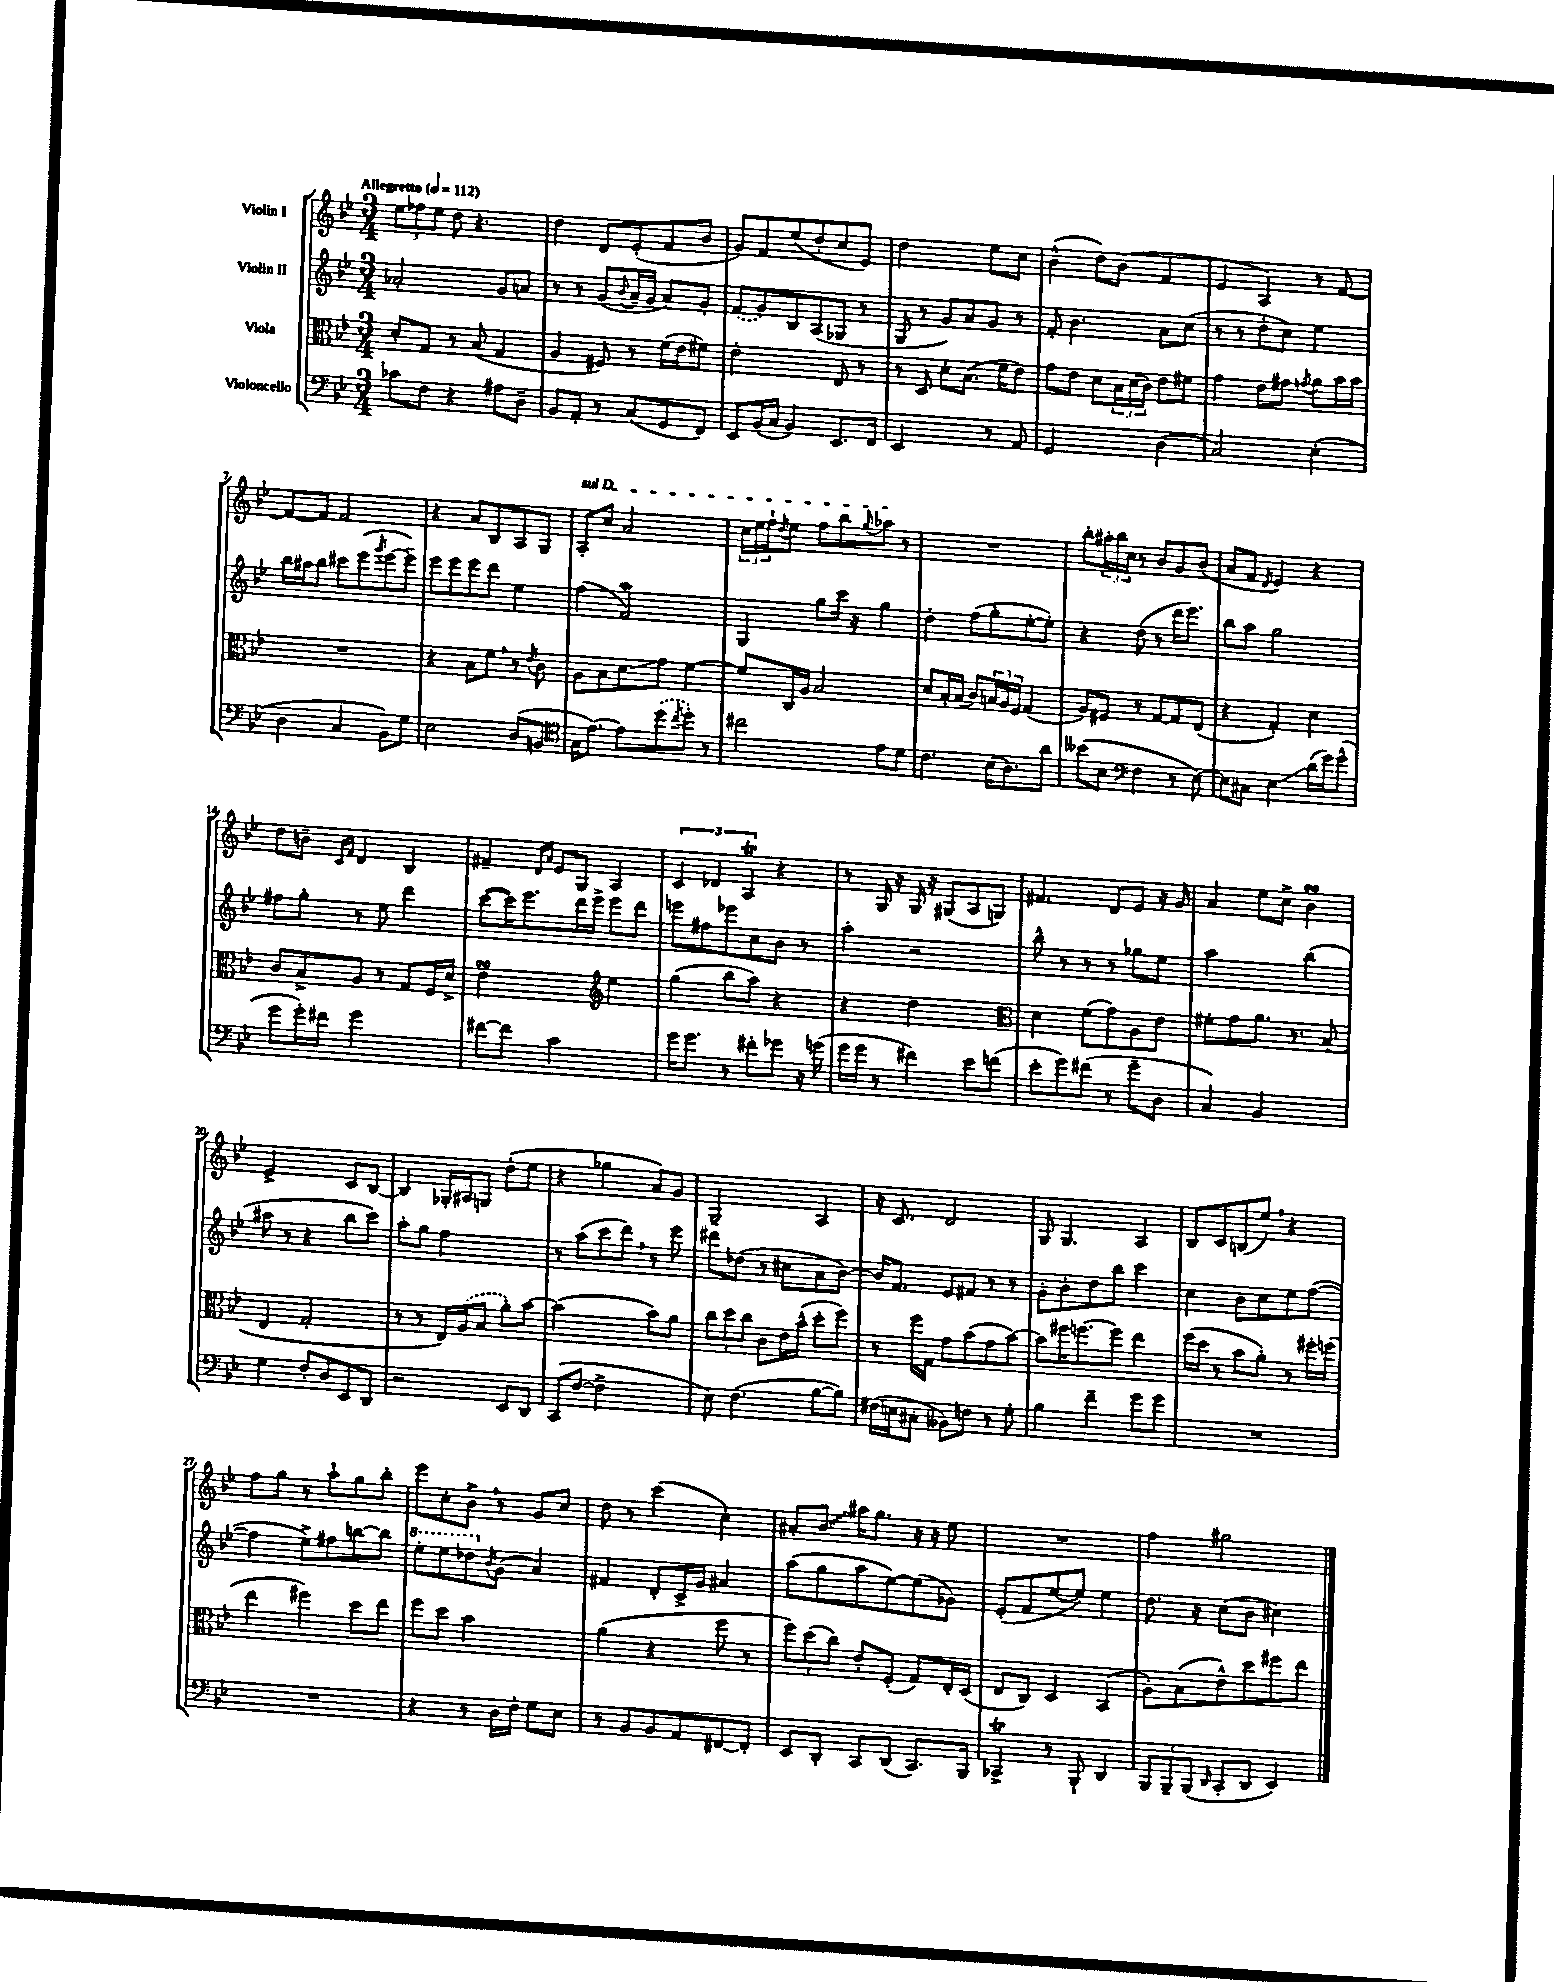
<<
\new StaffGroup <<
\new Staff = "s0" \with { instrumentName = "Violin I" } {
    \clef treble \key bes \major \numericTimeSignature \time 3/4 \tempo "Allegretto" 4 = 112
    \tuplet 3/2 { ees''8 fes''8 ees''8 } d''8 r4. |
    d''4 d'8 ees'8-.( f'8 bes'8 |
    g'8) f'8 ees''8( d''8-. c''8 ees'8) |
    d''2 ees''8 c''8 |
    bes'4-^( d''8) bes'8( f'4 |
    ees'4 a4) r8 f'8~ |
    f'8~ f'8 f'2 |
    r4 a'8 bes8 a8 g8 |
    \once \override TextSpanner.bound-details.left.text = \markup { \italic "sul D" } a8-.\startTextSpan c''8 a'2 |
    \tuplet 3/2 { c''16 ees''16 f''16-! } \acciaccatura { d''8 } ees''8 f''8 bes''8 \appoggiatura { g''8 } aes''8\stopTextSpan r8 |
    R2. |
    bes''8-. \tuplet 3/2 { ais''16-. bes''16 c''16 } r8 bes'8 g'8 bes'8( |
    a'8 f'8 \acciaccatura { d'8 } ees'4) r4 |
    d''8 b'8-- \grace { c'16 f'16 } d'4 bes4 |
    fis'4-- \grace { d'16 a'16 } ees'8 g8 a4 |
    \tuplet 3/2 { c'4 des'4 a4\trill } r4 |
    r8 g16 r16 g16 r16 gis8( a8 g8) |
    fis'4. d'8 ees'8 r16 g'16 |
    a'4 ees''8 c''8-> bes'4\turn |
    ees'2-> c'8 bes8~ |
    bes4 ges16-. ais16 g8 d''8-.( ees''8 |
    r4 ges''4 a'8) g'8 |
    g2-- a4 |
    r16 c'8. d'2 |
    g8 g4. a4 |
    bes8 c'8 b8( ees''8) \breathe r4 |
    f''8 g''8 r8 a''8-! g''8 bes''8-. |
    ees'''8 c''8-. bes'8-> \breathe r8 g'8 c''8 |
    d''8 r8 c'''4( c''4-.) |
    ais'8-. \once \override Glissando.style = #'zigzag bes'8\glissando ais''16 g''8. r16 r16 ees''8 |
    R2. |
    f''4 gis''2 \bar "|." |
}
\new Staff = "s1" \with { instrumentName = "Violin II" } {
    \clef treble \key bes \major \numericTimeSignature \time 3/4
    aes'2-. g'8 a'8 |
    r8 r8 g'8( \appoggiatura { bes'8 } a'16-- g'16 a'8) g'8-. |
    \once \slurDashed f'8( g'8) bes8 a8( ges8 r8 |
    g8 r8 g'8) a'8 g'8 r8 |
    f'8-. bes'4. a'8 c''8( |
    r8 r8 d''8-. c''8) ees''4 |
    bes''16 ais''16 bes''8 cis'''8 ees'''8( \acciaccatura { g'''8 } ees'''8~ ees'''8--) |
    ees'''8 ees'''8 ees'''8 d'''8 ees''4 |
    f''4( f'2\mordent) |
    g4 g''8 c'''16 r16 g''4 |
    d''4-. f''8( g''8-. ees''8~-. ees''8-.) |
    r4 d''8( r8 d'''16 ees'''8.) |
    bes''8 a''8 g''2 |
    fis''8 g''8-. r8 ees''8 d'''4 |
    c'''8~( c'''16) ees'''8. d'''16 ees'''16-> ees'''8 d'''8 |
    e'''8 fis''8 ees'''8 c''8 bes'8 r8 |
    a''4-. r2 |
    bes''8-^ r8 r8 r8 ges''8 ees''8 |
    a''2 bes''4( |
    ais''8 r8 r4 bes''8 c'''8) |
    a''8-. g''8 f''2 |
    r8 a''8( c'''8 d'''8) \breathe r8 ees'''8 |
    dis'''8 des''8( r8 cis''8 a'8 bes'8~) |
    bes'16 f'8. ees'8 fis'8 r8 r8 |
    g'8-. bes'8-. d''8 bes''8 c'''4 |
    c''4 bes'8 c''8 ees''8 f''8~( |
    f''4 ees''8->) fis''8 b''8~ b''8 |
    \ottava #1 ees'''8-. ees'''8 des'''8 \ottava #0 \acciaccatura { bes'8 } g'8( a'4) |
    fis'4 d'8-. c'16-> g'16 ais'4 |
    a''8( g''8 a''8 ees''8~) ees''8( ges'8) |
    ees'8-.( f'8 ees''8~ ees''8) ees''4 |
    d''8. r16 c''8( bes'8 cis''4) \bar "|." |
}
\new Staff = "s2" \with { instrumentName = "Viola" } {
    \clef alto \key bes \major \numericTimeSignature \time 3/4
    d'8-. g8 r8 bes8( g4 |
    a4 fis8) r8 f'16( ees'16 fis'8) |
    ees'2-. ees8 r8 |
    r8 d8 d'8-. bes8.( f'16 ees'8) |
    g'8 ees'8 d'8 \tuplet 3/2 { bes16 d'16( c'16) } ees'8 fis'8 |
    g'4 ees'8 gis'8 \acciaccatura { g'8 } a'8 bes'16 bes'16 |
    R2. |
    r4 bes8 f'8 \breathe r8 \acciaccatura { ees'8 } c'8 |
    a8 bes8 d'8\glissando g'8 f'4~ |
    f'8 c16 a16 bes2 |
    d'8 bes16-. bes16( c'8) \tuplet 3/2 { b16 a16 f16 } g4( |
    a8) fis8 r8 g8~ g8 ees8( |
    r4 g4-.) d'4 |
    c'8 bes8-> a8 r8 g8 f16 d'16-> |
    ees'2\turn \clef treble ees''4 |
    g''4( bes''8 a''8) r4 |
    r4 d''2 |
    \clef alto d'4 f'8( g'8) a8 ees'8 |
    fis'8-. g'8 a'8. r8. bes8( |
    ees4 g2-. |
    r8 r8 ees16) \once \slurDashed a16( bes8 a'8-.) bes'8~ |
    bes'2( bes'8) a'8 |
    \tuplet 3/2 { c''8 d''8 c''8 } c'8 ees'16 bes'16-^( d''8-. f''8) |
    r8 f''16 g16 g'8 bes'8( g'8 bes'8~) |
    bes'8 fis''16 f''8.~ f''8 ees''4 |
    f''16( d''16 r8 bes'8 a'8-.) r8 fis''16-. f''16( |
    ees''4 fis''4) d''8 ees''8 |
    f''8 d''8 bes'2 |
    a'4( r4 f''8 r8 |
    \tuplet 3/2 { f''8) d''8( c''8) } ees'8-. f8-.( g8) ees16-. d16( |
    ees8 c8) d4 bes,4( |
    a8-.) bes8( ees'8-^) d''8 fis''8 ees''8 \bar "|." |
}
\new Staff = "s3" \with { instrumentName = "Violoncello" } {
    \clef bass \key bes \major \numericTimeSignature \time 3/4
    ces'8 f8 r4 ais8 d8-- |
    bes,8 a,8-. r8 c8( g,8 f,8) |
    ees,8 bes,16( c16 bes,4) ees,8. f,16 |
    ees,2 r8 a,8 |
    g,2 d4( |
    c2) ees4-.( |
    d4 c4 bes,8) g8 |
    ees2 d8( b,8 |
    \clef tenor g16 ees'8.~) ees'8 \once \slurDashed d''8( \acciaccatura { c''8 } d''8-.) r8 |
    cis''2 ees'8 d'8 |
    c'4. bes16( a8.) a'8 |
    beses'8( bes8 \clef bass f4 r8 ees8~) |
    ees8 cis8 ees4\glissando d'16( g'16) g'8-^( |
    g'8 g'16-.) fis'16 g'2 |
    fis'8~ fis'8 c'2 |
    g'16 g'8. r8 fis'8-. ges'8 r16 g'16( |
    g'16 g'16 r8 fis'4) ees'8 f'8( |
    ees'8-. g'8) fis'8( r8 g'8-- d8 |
    c4) bes,2 |
    g4 f8-. d8 ees,8 d,8 |
    r2 ees,8 d,8 |
    c,8( f8~ f2-> |
    ees8) f4.( bes8~ bes8) |
    fis16( e16 cis8-. beses,8) f8 r8 g8-. |
    bes4 f'4-- g'8 g'8 |
    R2. |
    R2. |
    r4 r8 d16 f16-. g8 ees8 |
    r8 bes,8 bes,8 a,8 fis,8~ fis,8-. |
    ees,8 d,8-. c,8 d,8( c,8.) bes,,16 |
    ces,4->\trill r8 bes,,8-! d,4 |
    \tuplet 3/2 { bes,,8 bes,,8-- bes,,8( } \grace { d,16 } c,8-. d,8 ees,4) \bar "|." |
}
>>
>>
